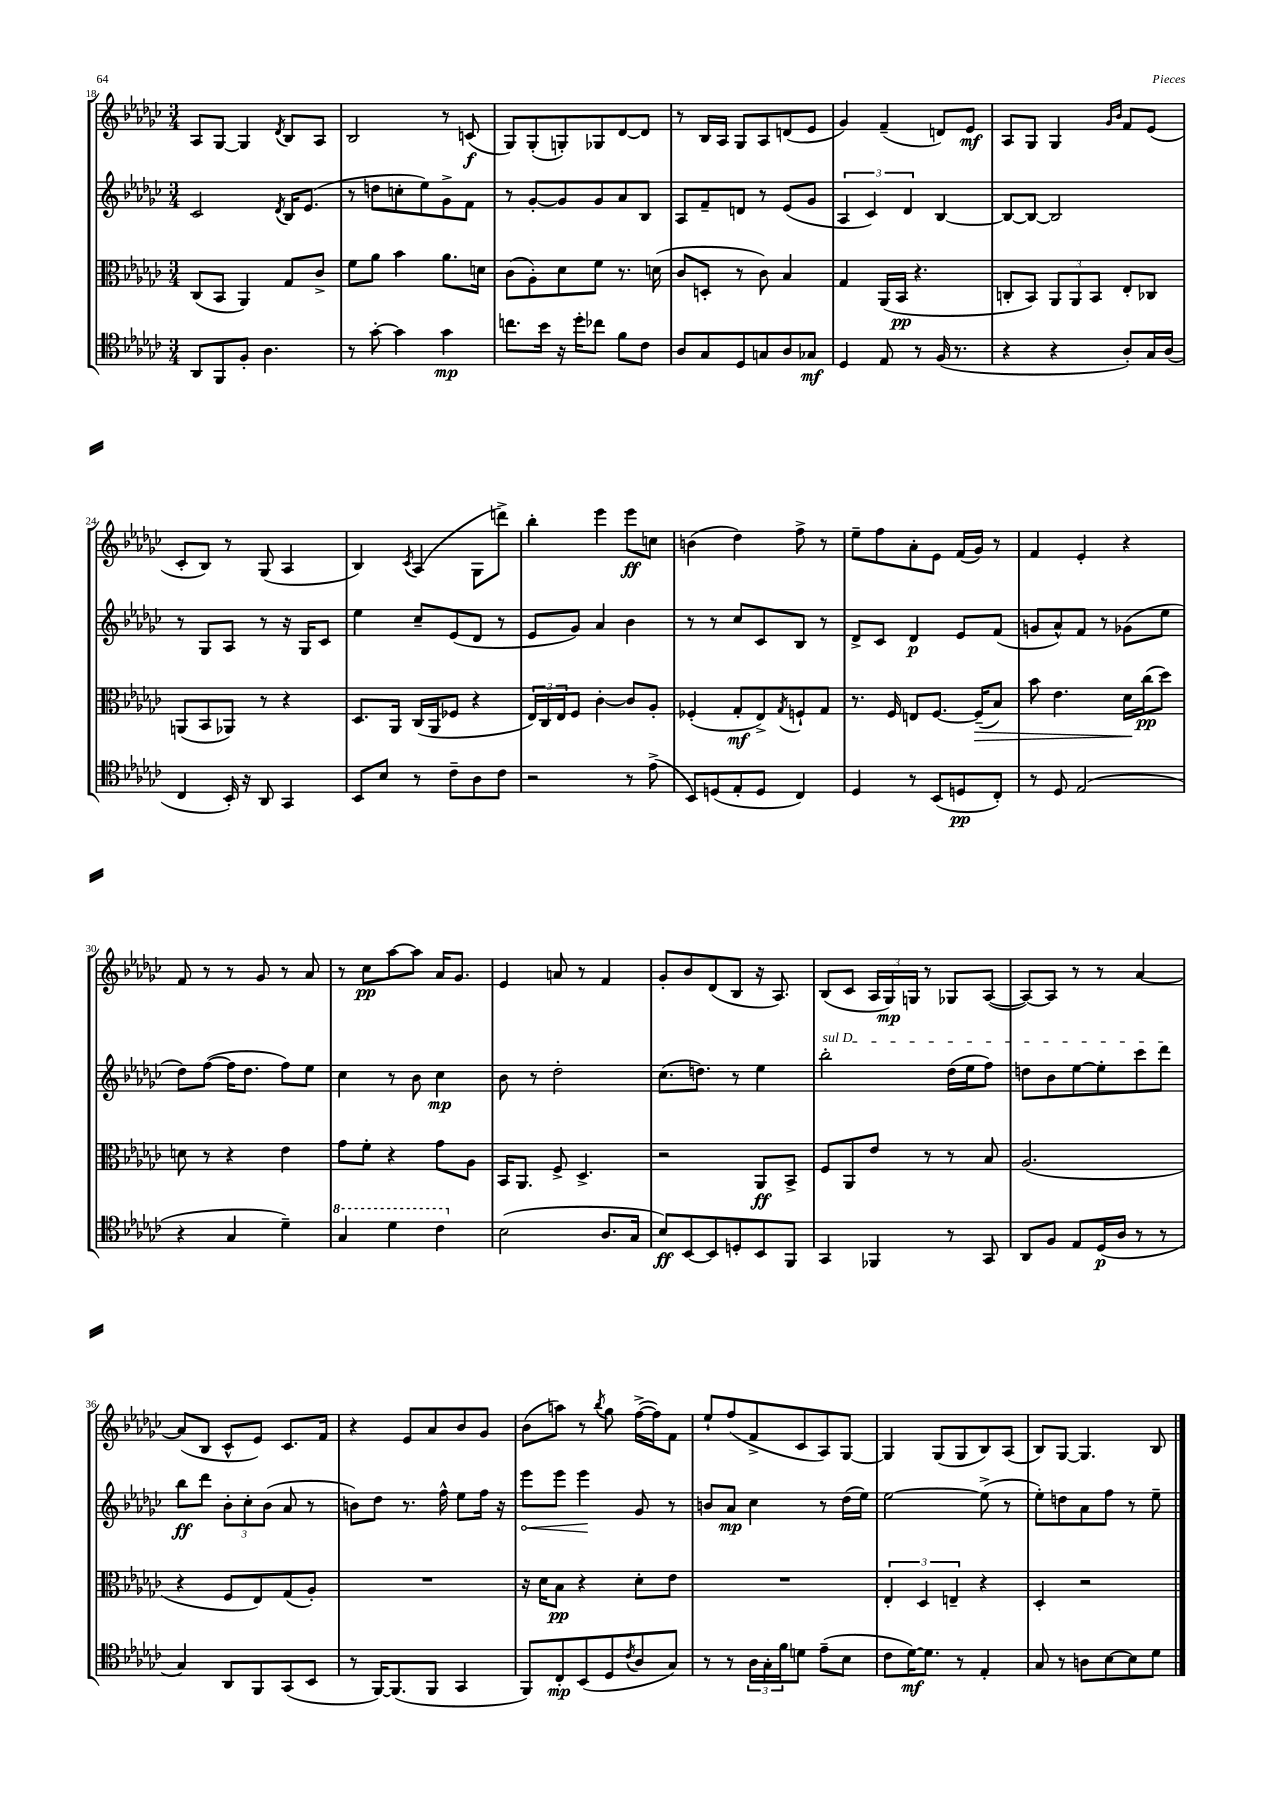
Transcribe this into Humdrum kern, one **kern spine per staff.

**kern	**dynam	**kern	**dynam	**kern	**dynam	**kern	**dynam
*part4	*part4	*part3	*part3	*part2	*part2	*part1	*part1
*staff4	*staff4	*staff3	*staff3	*staff2	*staff2	*staff1	*staff1
*clefC4	*	*clefC3	*	*clefG2	*	*clefG2	*
*k[b-e-a-d-g-c-]	*	*k[b-e-a-d-g-c-]	*	*k[b-e-a-d-g-c-]	*	*k[b-e-a-d-g-c-]	*
*M3/4	*	*M3/4	*	*M3/4	*	*M3/4	*
=18	=18	=18	=18	=18	=18	=18	=18
8AA-/L	.	(8C-/L	.	2c-/	.	8A-/L	.
8FF/	.	8BB-/J	.	.	.	[8G-/J	.
8F'/J	.	4AA-/)	.	.	.	4G-/]	.
4.A-\	.	.	.	.	.	.	.
.	.	.	.	8qd-/	.	8qd-/	.
.	.	8G-/L	.	16B-/KL	.	8B-/L	.
.	.	.	.	(8.e-/J	.	.	.
.	.	8c-^/J	.	.	.	8A-/J	.
=19	=19	=19	=19	=19	=19	=19	=19
8r	.	8f\L	.	8r	.	2B-/	.
[8g-'\	.	8a-\J	.	8ddn\L	.	.	.
4g-\]	.	4b-\	.	8ccn'\	.	.	.
.	.	.	.	8ee-\)	.	.	.
4g-\	mp	8.a-\L	.	8g-^\	.	8r	.
.	.	.	.	8f\J	.	(8cn/	f
.	.	16dn\Jk	.	.	.	.	.
=20	=20	=20	=20	=20	=20	=20	=20
8.ccn\L	.	(8c-\L	.	8r	.	8G-/L)	.
.	.	8A-'\)	.	[8g-'/L	.	(8G-'/	.
16b-\Jk	.	.	.	.	.	.	.
16r	.	8d-\	.	8g-/]	.	8Gn'/)	.
16dd-'\KL	.	.	.	.	.	.	.
8cc-X\J	.	8f\J	.	8g-/	.	8G-X/	.
8f\L	.	8.r	.	8a-/	.	[8d-/	.
8c-\J	.	.	.	8B-/J	.	8d-/J]	.
.	.	(16dn\	.	.	.	.	.
=21	=21	=21	=21	=21	=21	=21	=21
8A-/L	.	8c-/L	.	8A-/L	.	8r	.
8G-/	.	8Dn'/J	.	8f~/	.	16B-/LL	.
.	.	.	.	.	.	16A-/JJ	.
8D-/	.	8r	.	8dn/J	.	8G-/L	.
8Gn/	.	8c-\)	.	8r	.	8A-/	.
8A-/	.	4B-/	.	(8e-/L	.	(8dn/	.
8G-X/J	mf	.	.	8g-/J	.	8e-/J	.
=22	=22	=22	=22	=22	=22	=22	=22
4D-/	.	4G-/	.	6A-/	.	4g-/)	.
.	.	.	.	6c-/)	.	.	.
8E-/	.	(16AA-/LL	.	.	.	(4f~/	.
.	.	16BB-/JJ	pp	.	.	.	.
.	.	.	.	6d-/	.	.	.
8r	.	4.r	.	.	.	.	.
(16F/	.	.	.	[4B-/	.	8dn/L)	.
8.r	.	.	.	.	.	.	.
.	.	.	.	.	.	8e-/J	mf
=23	=23	=23	=23	=23	=23	=23	=23
4r	.	8Cn'/L	.	8B-/L_	.	8A-/L	.
.	.	8BB-/J)	.	8B-/J_	.	8G-/J	.
4r	.	12AA-/L	.	2B-/]	.	4G-/	.
.	.	12AA-/	.	.	.	.	.
.	.	12BB-/J	.	.	.	.	.
.	.	.	.	.	.	16qqg-/LL	.
.	.	.	.	.	.	16qqb-/JJ	.
8A-'/L)	.	8E-'/L	.	.	.	8f/L	.
16G-/L	.	8C-X/J	.	.	.	(8e-/J	.
(16A-/JJ	.	.	.	.	.	.	.
!!LO:LB:g=z
=24	=24	=24	=24	=24	=24	=24	=24
4C-/	.	(8AAn/L	.	8r	.	8c-'/L	.
.	.	8BB-/	.	8G-/L	.	8B-/J)	.
16BB-'/)	.	8AA-X/J)	.	8A-/J	.	8r	.
16r	.	.	.	.	.	.	.
8AA-/	.	8r	.	8r	.	(8G-/	.
4GG-/	.	4r	.	16r	.	4A-/	.
.	.	.	.	16G-/KL	.	.	.
.	.	.	.	8c-/J	.	.	.
=25	=25	=25	=25	=25	=25	=25	=25
8BB-/L	.	8.D-/L	.	4ee-\	.	4B-/)	.
8B-/J	.	.	.	.	.	.	.
.	.	16AA-/Jk	.	.	.	.	.
.	.	.	.	.	.	8qc-/	.
8r	.	(16C-/LL	.	8cc-~/L	.	(4A-/	.
.	.	16AA-/J	.	.	.	.	.
8c-~\L	.	8F-X/J	.	(8e-/	.	.	.
8A-\	.	4r	.	8d-/J	.	8G-\L	.
8c-\J	.	.	.	8r	.	8dddn^\J)	.
=26	=26	=26	=26	=26	=26	=26	=26
2r	.	24E-/LL)	.	8e-/L	.	4bb-'\	.
.	.	24C-/	.	.	.	.	.
.	.	24E-/J	.	.	.	.	.
.	.	8F/J	.	8g-/J)	.	.	.
.	.	[4c-'\	.	4a-/	.	4eee-\	.
8r	.	8c-/L]	.	4b-\	.	8eee-\L	ff
(8e-^\	.	8A-'/J	.	.	.	8ccn\J	.
=27	=27	=27	=27	=27	=27	=27	=27
8BB-/L)	.	(4F-X'/	.	8r	.	(4bn\	.
(8Dn/	.	.	.	8r	.	.	.
8E-'/	.	8G-'/L	mf	8cc-/L	.	4dd-\)	.
8D/J	.	8E-^/)	.	8c-/	.	.	.
.	.	8qG-/	.	.	.	.	.
4C-/)	.	8Fn`/	.	8B-/J	.	8ff^\	.
.	.	8G-/J	.	8r	.	8r	.
=28	=28	=28	=28	=28	=28	=28	=28
4D-/	.	8.r	.	8d-^/L	.	8ee-~\L	.
.	.	.	.	8c-/J	.	8ff\	.
.	.	16F/	.	.	.	.	.
8r	.	8En/L	.	4d-/	p	8a-'\	.
(8BB-/L	.	[8.F/J	.	.	.	8e-\J	.
8Dn/	pp	.	.	8e-/L	.	(16f/LL	.
!	!	!	!LO:HP:b	!	!	!	!
.	.	(16F~/KL]	>	.	.	16g-/JJ)	.
8C-'/J)	.	8B-/J)	.	(8f/J	.	8r	.
=29	=29	=29	=29	=29	=29	=29	=29
8r	.	8b-\	.	8gn/L	.	4f/	.
8D-/	.	4.e-\	.	8a-^^/)	.	.	.
(2E-/	.	.	.	8f/J	.	4e-'/	.
.	.	.	.	8r	.	.	.
.	.	16d-\LL	.	(8g-X\L	.	4r	.
.	.	(16cc-\J	] pp	.	.	.	.
.	.	8dd-\J)	.	8ee-\J	.	.	.
!!LO:LB:g=z
=30	=30	=30	=30	=30	=30	=30	=30
4r	.	8dn\	.	8dd-\L)	.	8f/	.
.	.	8r	.	([8ff\J	.	8r	.
4G-/	.	4r	.	16ff\KL]	.	8r	.
.	.	.	.	8.dd-\J	.	.	.
.	.	.	.	.	.	8g-/	.
4d-~\)	.	4e-\	.	8ff\L)	.	8r	.
.	.	.	.	8ee-\J	.	8a-/	.
=31	=31	=31	=31	=31	=31	=31	=31
*8va	*	*	*	*	*	*	*
4g-/	.	8g-\L	.	4cc-\	.	8r	.
.	.	8f'\J	.	.	.	8cc-\L	pp
4dd-\	.	4r	.	8r	.	[8aa-\	.
.	.	.	.	8b-\	.	8aa-\J]	.
4cc-\	.	8g-\L	.	4cc-\	mp	16a-/KL	.
.	.	.	.	.	.	8.g-/J	.
.	.	8A-\J	.	.	.	.	.
=32	=32	=32	=32	=32	=32	=32	=32
*X8va	*	*	*	*	*	*	*
(2B-\	.	16BB-/KL	.	8b-\	.	4e-/	.
.	.	8.AA-/J	.	.	.	.	.
.	.	.	.	8r	.	.	.
.	.	8F^/	.	2dd-'\	.	8an/	.
.	.	4.D-^/	.	.	.	8r	.
8.A-/L	.	.	.	.	.	4f/	.
16G-/Jk	.	.	.	.	.	.	.
=33	=33	=33	=33	=33	=33	=33	=33
8B-/L)	ff	2r	.	(8.cc-\L	.	8g-'/L	.
[8BB-/	.	.	.	.	.	8b-/	.
.	.	.	.	8.ddn\J)	.	.	.
8BB-/]	.	.	.	.	.	(8d-/	.
8Dn'/	.	.	.	8r	.	8B-/J	.
8BB-/	.	8AA-/L	ff	4ee-\	.	16r	.
.	.	.	.	.	.	8.A-/)	.
8FF/J	.	8BB-^/J	.	.	.	.	.
=34	=34	=34	=34	=34	=34	=34	=34
!	!	!	!	!LO:TX:a:i:t=sul D	!	!	!
4GG-/	.	8F/L	.	2bb-'\	.	(8B-/L	.
.	.	8AA-/	.	.	.	8c-/J	.
4FF-X/	.	8e-/J	.	.	.	24A-/LL	.
.	.	.	.	.	.	24G-/)	mp
.	.	.	.	.	.	24Gn/JJ	.
.	.	8r	.	.	.	8r	.
8r	.	8r	.	(16dd-\LL	.	8G-X/L	.
.	.	.	.	16ee-\J	.	.	.
8GG-/	.	8B-/	.	8ff\J)	.	([8A-/J	.
=35	=35	=35	=35	=35	=35	=35	=35
8AA-/L	.	(2.A-/	.	8ddn\L	.	8A-/L_)	.
8F/J	.	.	.	8b-\	.	8A-/J]	.
8E-/L	.	.	.	[8ee-\	.	8r	.
(16D-/L	p	.	.	8ee-'\]	.	8r	.
16A-/JJ	.	.	.	.	.	.	.
8r	.	.	.	8ccc-\	.	[4a-/	.
8r	.	.	.	8ddd-\J	.	.	.
!!LO:LB:g=z
=36	=36	=36	=36	=36	=36	=36	=36
4G-/)	.	4r	.	8bb-\L	ff	(8a-/L]	.
.	.	.	.	8ddd-\J	.	8B-/J	.
8AA-/L	.	8F/L	.	12b-'\L	.	8c-^^/L	.
.	.	.	.	12cc-'\	.	.	.
8FF/	.	8E-/)	.	.	.	8e-/J)	.
.	.	.	.	(12b-\J	.	.	.
(8GG-/	.	(8G-/	.	8a-/	.	8.c-/L	.
8BB-/J	.	8A-'/J)	.	8r	.	.	.
.	.	.	.	.	.	16f/Jk	.
=37	=37	=37	=37	=37	=37	=37	=37
8r	.	2.r	.	8bn\L)	.	4r	.
[16FF/KL)	.	.	.	8dd-\J	.	.	.
(8.FF/]	.	.	.	.	.	.	.
.	.	.	.	8.r	.	8e-/L	.
8FF/J	.	.	.	.	.	8a-/	.
.	.	.	.	16ff^^\	.	.	.
4GG-/	.	.	.	8ee-\L	.	8b-/	.
.	.	.	.	16ff\Jk	.	8g-/J	.
.	.	.	.	16r	.	.	.
=38	=38	=38	=38	=38	=38	=38	=38
!	!	!	!	!	!LO:HP:b	!	!
8FF/L)	.	16r	.	8eee-\L	<	(8b-\L	.
.	.	16d-\KL	.	.	.	.	.
8C-'/	mp	8B-\J	pp	8eee-\J	.	8aan\J)	.
(8BB-/	.	4r	.	4eee-\	.	8r	.
.	.	.	.	.	.	8qbb-/	.
8D-/	.	.	.	.	.	8gg-\	.
8qc-/	.	.	.	.	.	.	.
8A-/	.	8d-'\L	.	8g-/	[	([16ff^\LL	.
.	.	.	.	.	.	16ff\J])	.
8G-/J)	.	8e-\J	.	8r	.	8f\J	.
=39	=39	=39	=39	=39	=39	=39	=39
8r	.	2.r	.	8bn/L	.	8ee-`/L	.
8r	.	.	.	8a-/J	mp	(8ff/	.
24A-\LL	.	.	.	4cc-\	.	8f^/	.
24G-'\	.	.	.	.	.	.	.
24f\J	.	.	.	.	.	.	.
8dn\J	.	.	.	.	.	8c-/	.
(8e-~\L	.	.	.	8r	.	8A-/)	.
8B-\J	.	.	.	(16dd-\LL	.	[8G-/J	.
.	.	.	.	16ee-\JJ)	.	.	.
=40	=40	=40	=40	=40	=40	=40	=40
8c-\L	.	6E-'/	.	[2ee-\	.	4G-/]	.
[16d-\K)	mf	.	.	.	.	.	.
.	.	6D-/	.	.	.	.	.
8.d-\J]	.	.	.	.	.	.	.
.	.	.	.	.	.	(8G-/L	.
.	.	6En~/	.	.	.	.	.
8r	.	.	.	.	.	8G-/	.
4E-'/	.	4r	.	(8ee-^\]	.	8B-/)	.
.	.	.	.	8r	.	(8A-/J	.
=41	=41	=41	=41	=41	=41	=41	=41
8G-/	.	4D-'/	.	8ee-'\L)	.	8B-/L)	.
8r	.	.	.	8ddn\	.	[8G-/J	.
8An\L	.	2r	.	8a-\	.	4.G-/]	.
[8B-\	.	.	.	8ff\J	.	.	.
8B-\]	.	.	.	8r	.	.	.
8d-\J	.	.	.	8ee-~\	.	8B-/	.
==	==	==	==	==	==	==	==
*-	*-	*-	*-	*-	*-	*-	*-
